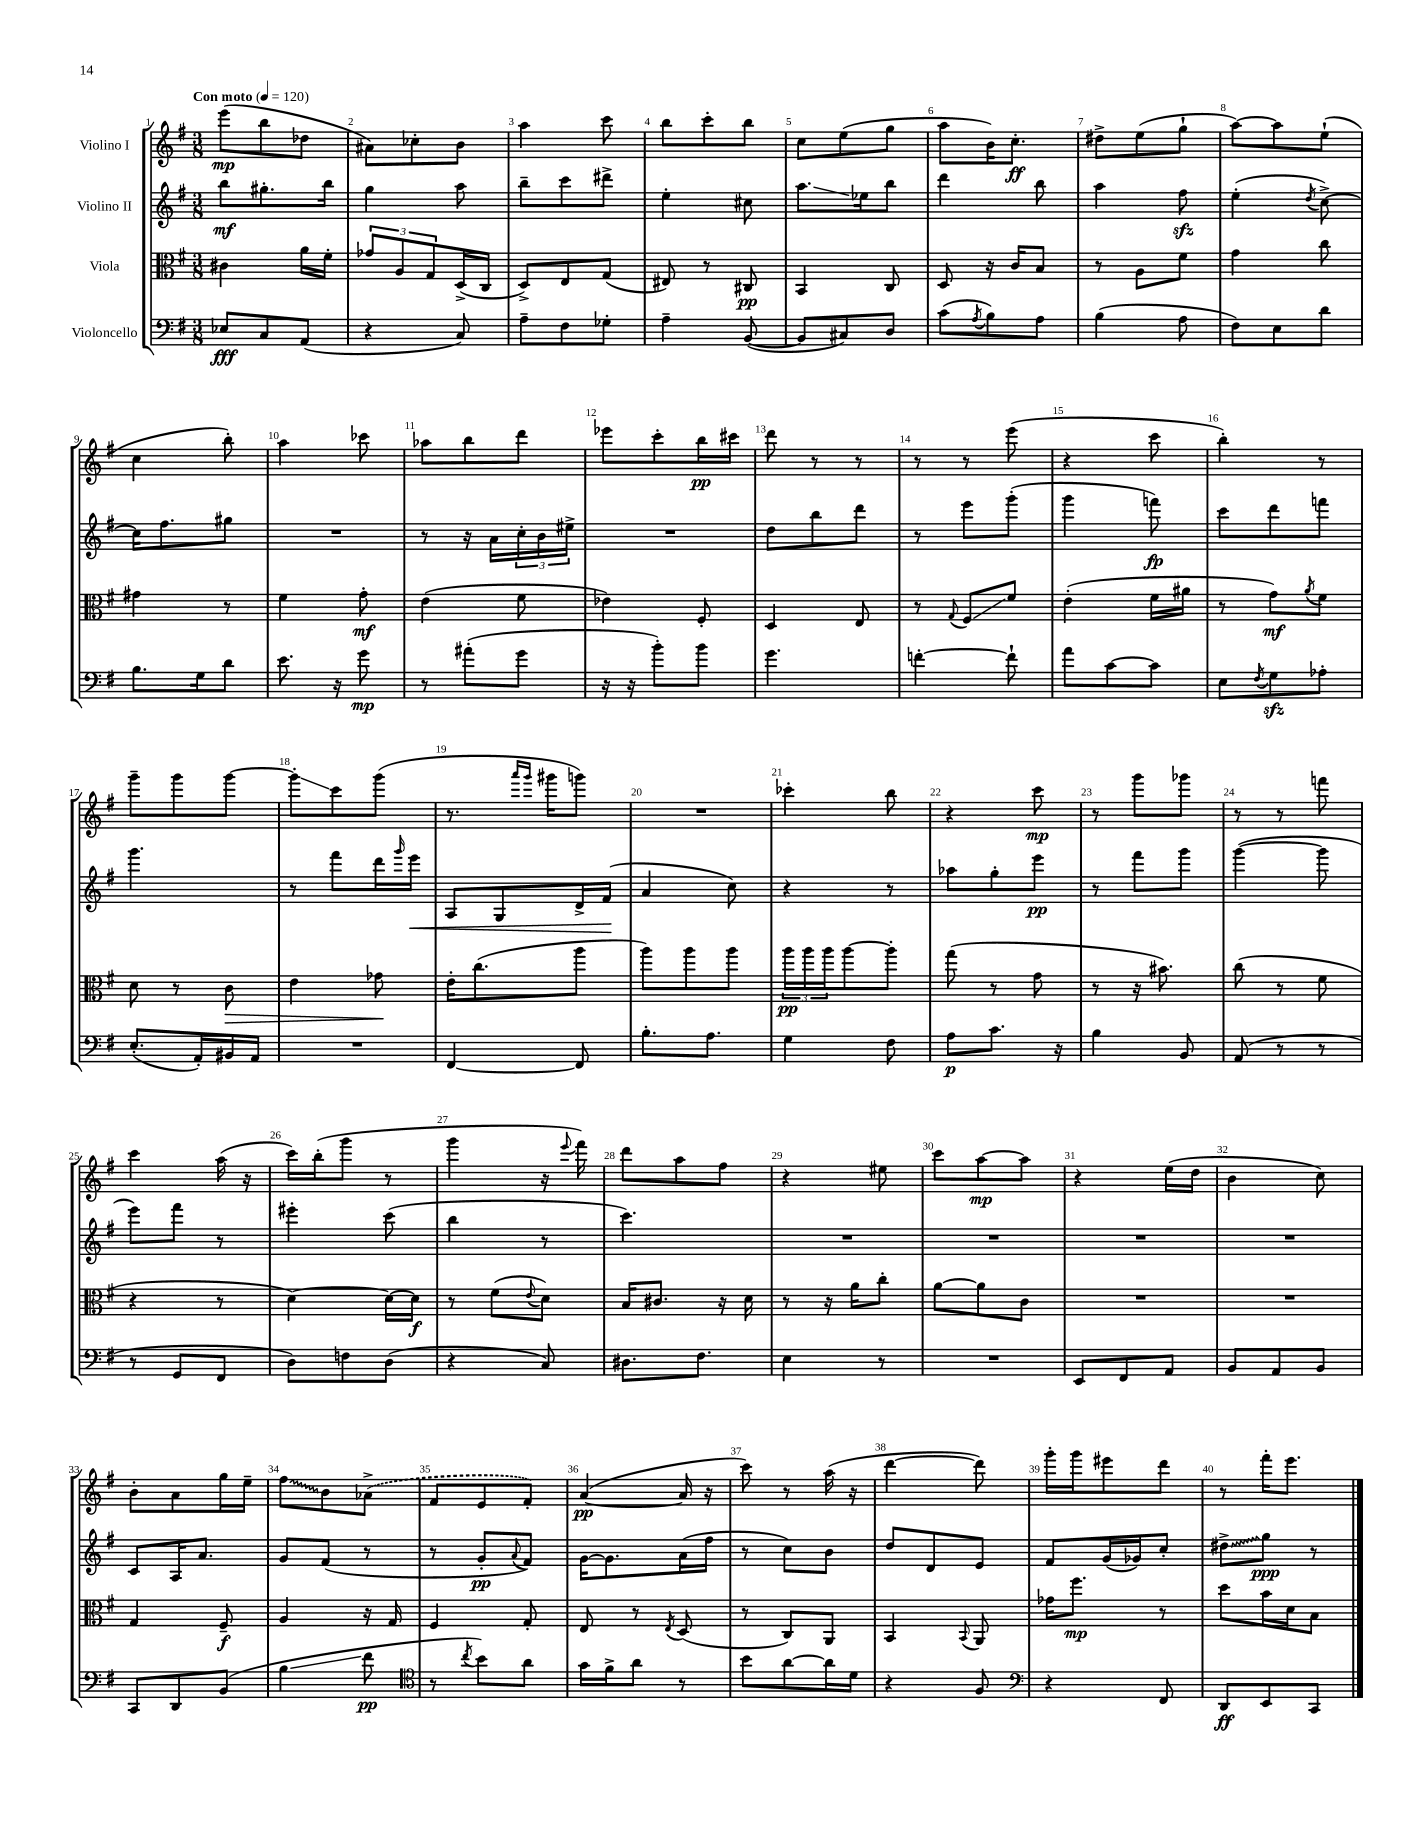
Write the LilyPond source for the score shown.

<<
\new StaffGroup <<
\new Staff = "s0" \with { instrumentName = "Violino I" } {
    \clef treble \key g \major \numericTimeSignature \time 3/8 \tempo "Con moto" 4 = 120
    e'''8\mp( b''8 des''8 |
    ais'8) ces''8-. b'8 |
    a''4 c'''8 |
    b''8 c'''8-. b''8 |
    c''8 e''8( g''8 |
    a''8 b'16) c''8.-.\ff |
    dis''8-> e''8( g''8-! |
    a''8~) a''8 e''8-!( |
    c''4 b''8-.) |
    a''4 ces'''8 |
    aes''8 b''8 d'''8 |
    ees'''8 c'''8-. b''16\pp cis'''16 |
    d'''8 r8 r8 |
    r8 r8 e'''8( |
    r4 c'''8 |
    b''4-.) r8 |
    g'''8-- g'''8 g'''8~ |
    g'''8-.\glissando c'''8 g'''8( |
    r8. \grace { a'''16 g'''16 } gis'''16 g'''8) |
    R4. |
    ces'''4-. b''8 |
    r4 c'''8\mp |
    r8 g'''8 ges'''8 |
    r8 r8 f'''8 |
    c'''4 a''16( r16 |
    c'''16) b''16-.( g'''8 r8 |
    g'''4 r16 \appoggiatura { e'''8 } fis'''16) |
    d'''8 a''8 fis''8 |
    r4 eis''8 |
    c'''8 a''8~\mp a''8 |
    r4 e''16( d''16 |
    b'4 c''8) |
    b'8-. a'8 g''16 e''16-- |
    \once \override Glissando.style = #'zigzag fis''8\glissando b'8 \once \slurDashed aes'8->( |
    fis'8 e'8 fis'8-.) |
    a'4~\pp( a'16 r16 |
    c'''8) r8 a''16( r16 |
    d'''4~ d'''8) |
    g'''16-. g'''16 eis'''8 d'''8 |
    r8 fis'''16-. e'''8. \bar "|." |
}
\new Staff = "s1" \with { instrumentName = "Violino II" } {
    \clef treble \key g \major \numericTimeSignature \time 3/8
    b''8\mf gis''8.-. b''16 |
    g''4 a''8 |
    b''8-- c'''8 dis'''8-> |
    e''4-. cis''8 |
    a''8.\glissando ees''16 b''8 |
    d'''4 b''8 |
    a''4 fis''8\sfz |
    e''4-.( \acciaccatura { d''8 } c''8~->) |
    c''16 fis''8. gis''8 |
    R4. |
    r8 r16 a'16 \tuplet 3/2 { c''16-. b'16 eis''16-> } |
    R4. |
    d''8 b''8 d'''8 |
    r8 e'''8 g'''8-.( |
    g'''4 f'''8\fp) |
    c'''8 d'''8 f'''8 |
    g'''4. |
    r8 fis'''8 d'''16 \grace { g'''16 } e'''16\< |
    a8 g8 d'16-> fis'16\!( |
    a'4 c''8) |
    r4 r8 |
    aes''8 g''8-. e'''8\pp |
    r8 fis'''8 g'''8 |
    g'''4~( g'''8 |
    e'''8) fis'''8 r8 |
    eis'''4-. c'''8( |
    b''4 r8 |
    c'''4.) |
    R4. |
    R4. |
    R4. |
    R4. |
    c'8 a16 a'8. |
    g'8 fis'8( r8 |
    r8 g'8-.\pp \appoggiatura { a'8 } fis'8) |
    g'16~ g'8. a'16( fis''16 |
    r8 c''8) b'8 |
    d''8 d'8 e'8 |
    fis'8 g'16( ges'16) c''8-. |
    \once \override Glissando.style = #'zigzag dis''8->\glissando g''8\ppp r8 \bar "|." |
}
\new Staff = "s2" \with { instrumentName = "Viola" } {
    \clef alto \key g \major \numericTimeSignature \time 3/8
    cis'4 a'16 fis'16-. |
    \tuplet 3/2 { ges'8 a8 g8 } d16->( c16 |
    d8->) e8 g8( |
    eis8) r8 cis8\pp |
    b,4 c8 |
    d8 r16 c'16 b8 |
    r8 a8 fis'8 |
    g'4 c''8 |
    gis'4 r8 |
    fis'4 g'8-.\mf |
    e'4( fis'8 |
    ees'4) fis8-. |
    d4 e8 |
    r8 \appoggiatura { g8 } fis8\glissando fis'8 |
    e'4-.( fis'16 ais'16 |
    r8 g'8\mf) \acciaccatura { a'8 } fis'8 |
    d'8 r8 c'8\> |
    e'4 ges'8\! |
    e'16-. c''8.( a''8 |
    a''8) a''8 a''8 |
    \tuplet 3/2 { a''16\pp a''16 a''16 } a''8~ a''8-. |
    g''8( r8 g'8 |
    r8 r16 bis'8.) |
    c''8( r8 fis'8 |
    r4 r8 |
    d'4~) d'16~ d'16\f |
    r8 fis'8( \appoggiatura { e'8 } d'8) |
    b16 cis'8. r16 d'16 |
    r8 r16 a'16 c''8-. |
    a'8~ a'8 c'8 |
    R4. |
    R4. |
    g4 fis8--\f |
    a4 r16 g16 |
    fis4 g8-. |
    e8 r8 \acciaccatura { e8 } d8( |
    r8 c8) a,8 |
    b,4 \appoggiatura { b,8 } a,8 |
    ges'16 fis''8.\mp r8 |
    d''8 b'16 d'16 b8 \bar "|." |
}
\new Staff = "s3" \with { instrumentName = "Violoncello" } {
    \clef bass \key g \major \numericTimeSignature \time 3/8
    ees8\fff c8 a,8( |
    r4 c8) |
    a8-- fis8 ges8-. |
    a4-- b,8~( |
    b,8 cis8) d8 |
    c'8( \acciaccatura { a8 } b8) a8 |
    b4( a8 |
    fis8) e8 d'8 |
    b8. g16 d'8 |
    e'8. r16 g'8\mp |
    r8 ais'8-.( g'8 |
    r16 r16 b'8-.) b'8 |
    g'4. |
    f'4~-. f'8-! |
    a'8 c'8~ c'8 |
    e8 \acciaccatura { fis8 } g8\sfz aes8-. |
    e8.-.( a,16-.) bis,16 a,16 |
    R4. |
    fis,4~ fis,8 |
    b8.-. a8. |
    g4 fis8 |
    a8\p c'8. r16 |
    b4 b,8 |
    a,8( r8 r8 |
    r8 g,8 fis,8 |
    d8) f8 d8( |
    r4 c8) |
    dis8. fis8. |
    e4 r8 |
    R4. |
    e,8 fis,8 a,8 |
    b,8 a,8 b,8 |
    c,8 d,8 b,8( |
    b4\glissando fis'8\pp |
    \clef tenor r8 \acciaccatura { c''8 } b'8) a'8 |
    g'16 fis'16-> a'8 r8 |
    b'8 a'8~ a'16 d'16 |
    r4 fis8 |
    \clef bass r4 fis,8 |
    d,8\ff e,8 c,8 \bar "|." |
}
>>
>>
\layout { \context { \Score \override BarNumber.break-visibility = ##(#f #t #t) barNumberVisibility = #all-bar-numbers-visible } }
